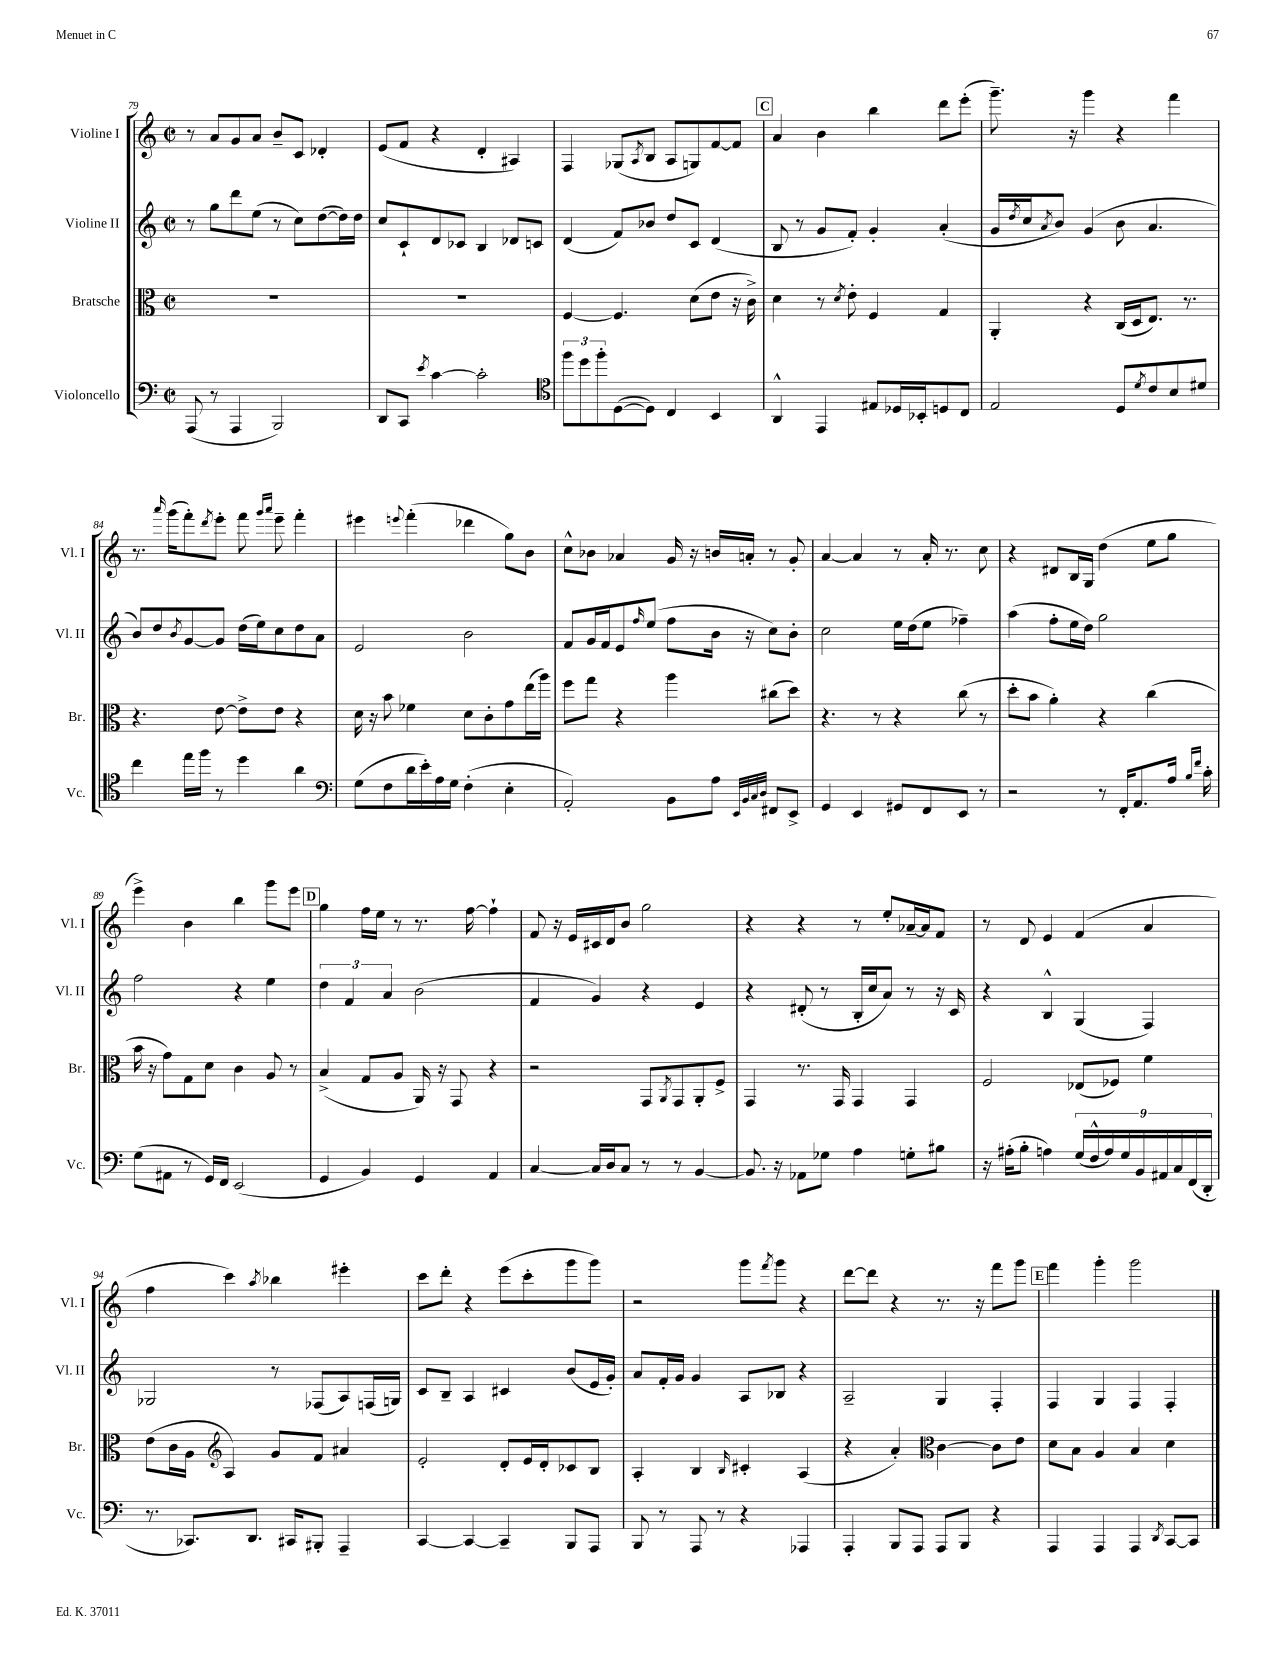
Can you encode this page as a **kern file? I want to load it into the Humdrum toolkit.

**kern	**kern	**kern	**kern
*staff4	*staff3	*staff2	*staff1
*clefF4	*clefC3	*clefG2	*clefG2
*k[]	*k[]	*k[]	*k[]
*M2/2	*M2/2	*M2/2	*M2/2
*met(c|)	*met(c|)	*met(c|)	*met(c|)
(8AAA	1r	8r	8r
8r	.	8gg	8a
4AAA	.	8ddd	8g
.	.	(8ee	8a
2BBB)	.	8r	8b~
.	.	8cc)	8c
.	.	([8dd	4d-'
.	.	16dd])	.
.	.	16dd	.
=	=	=	=
8DD	1r	8cc	(8e
8CC	.	8c`	8f
8qe	.	.	.
[4c	.	8d	4r
.	.	8c-	.
2c']	.	4B	4d'
.	.	8d-	4A#)
.	.	8c	.
=	=	=	=
*clefC4	*	*	*
12ff	[4F	(4d	4F
12dd	.	.	.
12ff'	.	.	.
([8D	4.F]	8f)	(8G-
.	.	.	8qA
8D])	.	8b-	8B
4C	.	8dd	8A
.	(8d	8c	8G)
4BB	8e	(4d	[8f
.	16r	.	8f]
.	16c^)	.	.
=	=	=	=
4AA^^	4d	8B	4a
.	.	8r	.
4EE	8r	8g	4b
.	8qd	.	.
.	8e'	8f')	.
8E#	4F	4g'	4bb
16D-	.	.	.
16BB-'	.	.	.
8D	4G	(4a'	8ddd
8C	.	.	(8eee'
=	=	=	=
2E	4AA'	16g	8.ggg~)
.	.	8qdd	.
.	.	16cc	.
.	.	8qa	.
.	.	8b)	.
.	.	.	16r
.	4r	(4g	4ggg
8D	(16C	8b	4r
.	16D	.	.
8qd	.	.	.
8c	8.E)	4.a	.
8B	.	.	4fff
.	8.r	.	.
8d#	.	.	.
=	=	=	=
4cc	4.r	8b)	8.r
.	.	8dd	.
.	.	.	16qqaaa
.	.	.	(16ggg
.	.	8qb	.
16ee	.	[8g	8fff')
16ff	.	.	.
.	.	.	8qddd
8r	[8e	8g]	8eee'
4dd	8e^]	(16dd	8fff
.	.	16ee)	.
.	.	.	16qqggg
.	.	.	16qqaaa
.	8e	8cc	8eee~
4a	4r	8dd	4fff'
.	.	8a	.
=	=	=	=
*clefF4	*	*	*
(8G	16d	2e	4eee#
.	16r	.	.
8F	8b	.	.
.	.	.	8qqeee
16d	4f-	.	(4fff'
16e')	.	.	.
16A	.	.	.
16G	.	.	.
(4F'	8d	2b	4ddd-
.	8c'	.	.
4E'	8g	.	8gg)
.	(16ee	.	8b
.	16aa)	.	.
=	=	=	=
2AA')	8ff	8f	8cc^^
.	8gg	16g	8b-
.	.	16f	.
.	4r	8e	4a-
.	.	16qqff	.
.	.	(8ee	.
8BB	4aa	8ff	16g
.	.	.	16r
8A	.	16b	16b
.	.	16r	16a'
32qqEE	.	.	.
32qqBB	.	.	.
32qqC	.	.	.
32qqD	.	.	.
8FF#	(8cc#	8cc)	8r
8EE^	8dd)	8b'	8g'
=	=	=	=
4GG	4.r	2cc	[4a
4EE	.	.	4a]
.	8r	.	.
8GG#	4r	16ee	8r
.	.	(16dd	.
8FF	.	8ee	16a'
.	.	.	8.r
8EE	(8cc	4ff-~)	.
8r	8r	.	8cc
=	=	=	=
2r	8dd'	(4aa	4r
.	8b	.	.
.	4a')	8ff'	8d#
.	.	16ee	16B
.	.	16dd)	16G
8r	4r	2gg	(4dd
16FF'	.	.	.
8.AA	.	.	.
.	(4cc	.	8ee
16A	.	.	8gg
16qqB	.	.	.
16qqf	.	.	.
16c'	.	.	.
=	=	=	=
(8G	16b	2ff	4eee^)
.	16r	.	.
8AA#	8g)	.	.
8r	8G	.	4b
16GG)	8d	.	.
16FF	.	.	.
(2EE	4c	4r	4bb
.	8A	4ee	8ggg
.	8r	.	8eee
=	=	=	=
4GG	(4B^	6dd	4gg
.	.	6f	.
4BB)	8G	.	16ff
.	.	.	16ee
.	.	6a	.
.	8A	.	8r
4GG	16AA)	(2b	8.r
.	16r	.	.
.	8GG	.	.
.	.	.	[16ff
4AA	4r	.	4ff`]
=	=	=	=
[4C	2r	4f	8f
.	.	.	16r
.	.	.	16e
16C]	.	4g)	16c#
16D	.	.	16d
8C	.	.	8b
8r	8GG	4r	2gg
.	8qAA	.	.
8r	8GG	.	.
[4BB	8AA'	4e	.
.	8F^	.	.
=	=	=	=
8.BB]	4GG	4r	4r
16r	.	.	.
8AA-	8.r	(8d#'	4r
8G-	.	8r	.
.	16GG	.	.
4A	4GG	16B'	8r
.	.	16cc	.
.	.	8a)	8ee'
8G'	4GG	8r	[16a-~
.	.	.	16a-]
8B#	.	16r	8f
.	.	16c	.
=	=	=	=
16r	2F	4r	8r
(16A#'	.	.	.
8B'	.	.	8d
4A)	.	4B^^	4e
(18G	(8E-	(4G	(4f
18F^^	.	.	.
18A)	.	.	.
.	8F-)	.	.
18G	.	.	.
18BB	.	.	.
.	4f	4F)	4a
18AA#	.	.	.
18C	.	.	.
(18FF	.	.	.
18DD'	.	.	.
=	=	=	=
8.r	(8e	2G-	4ff
.	16c	.	.
8.CC-)	16A	.	.
*	*clefG2	*	*
.	4A)	.	4ccc)
8.DD	.	.	.
.	.	.	8qaa
.	8g	8r	4bb-
16CC#	.	.	.
8BBB#'	8f	(8F-	.
4AAA~	4a#	8A)	4eee#'
.	.	(16F	.
.	.	16G)	.
=	=	=	=
[4CC	2e'	8c	8ccc
.	.	8B~	8ddd'
4CC_	.	4A	4r
4CC~]	8d'	4c#	(8eee
.	16e	.	8ccc'
.	16d'	.	.
8BBB	8c-	(8b	8ggg
8AAA	8B	16e	8ggg)
.	.	16g')	.
=	=	=	=
8BBB	4A'	8a	2r
8r	.	16f'	.
.	.	16g	.
8AAA	4B	4g	.
8r	.	.	.
.	16qqB	.	.
4r	4c#'	8A	8ggg
.	.	.	8qfff
.	.	8B-	8ggg
4AAA-	(4A	4r	4r
=	=	=	=
4AAA'	4r	2A~	[8ddd
.	.	.	8ddd]
8BBB	4a')	.	4r
8AAA	.	.	.
*	*clefC3	*	*
8AAA	[4c	4G	8.r
8BBB	.	.	.
.	.	.	16r
4r	8c]	4F'	8fff
.	8e	.	8ggg
=	=	=	=
4AAA	8d	4F	4fff
.	8B	.	.
4AAA	4A	4G	4ggg'
4AAA	4B	4F	2ggg
8qDD	.	.	.
[8CC	4d	4F'	.
8CC]	.	.	.
==	==	==	==
*-	*-	*-	*-
